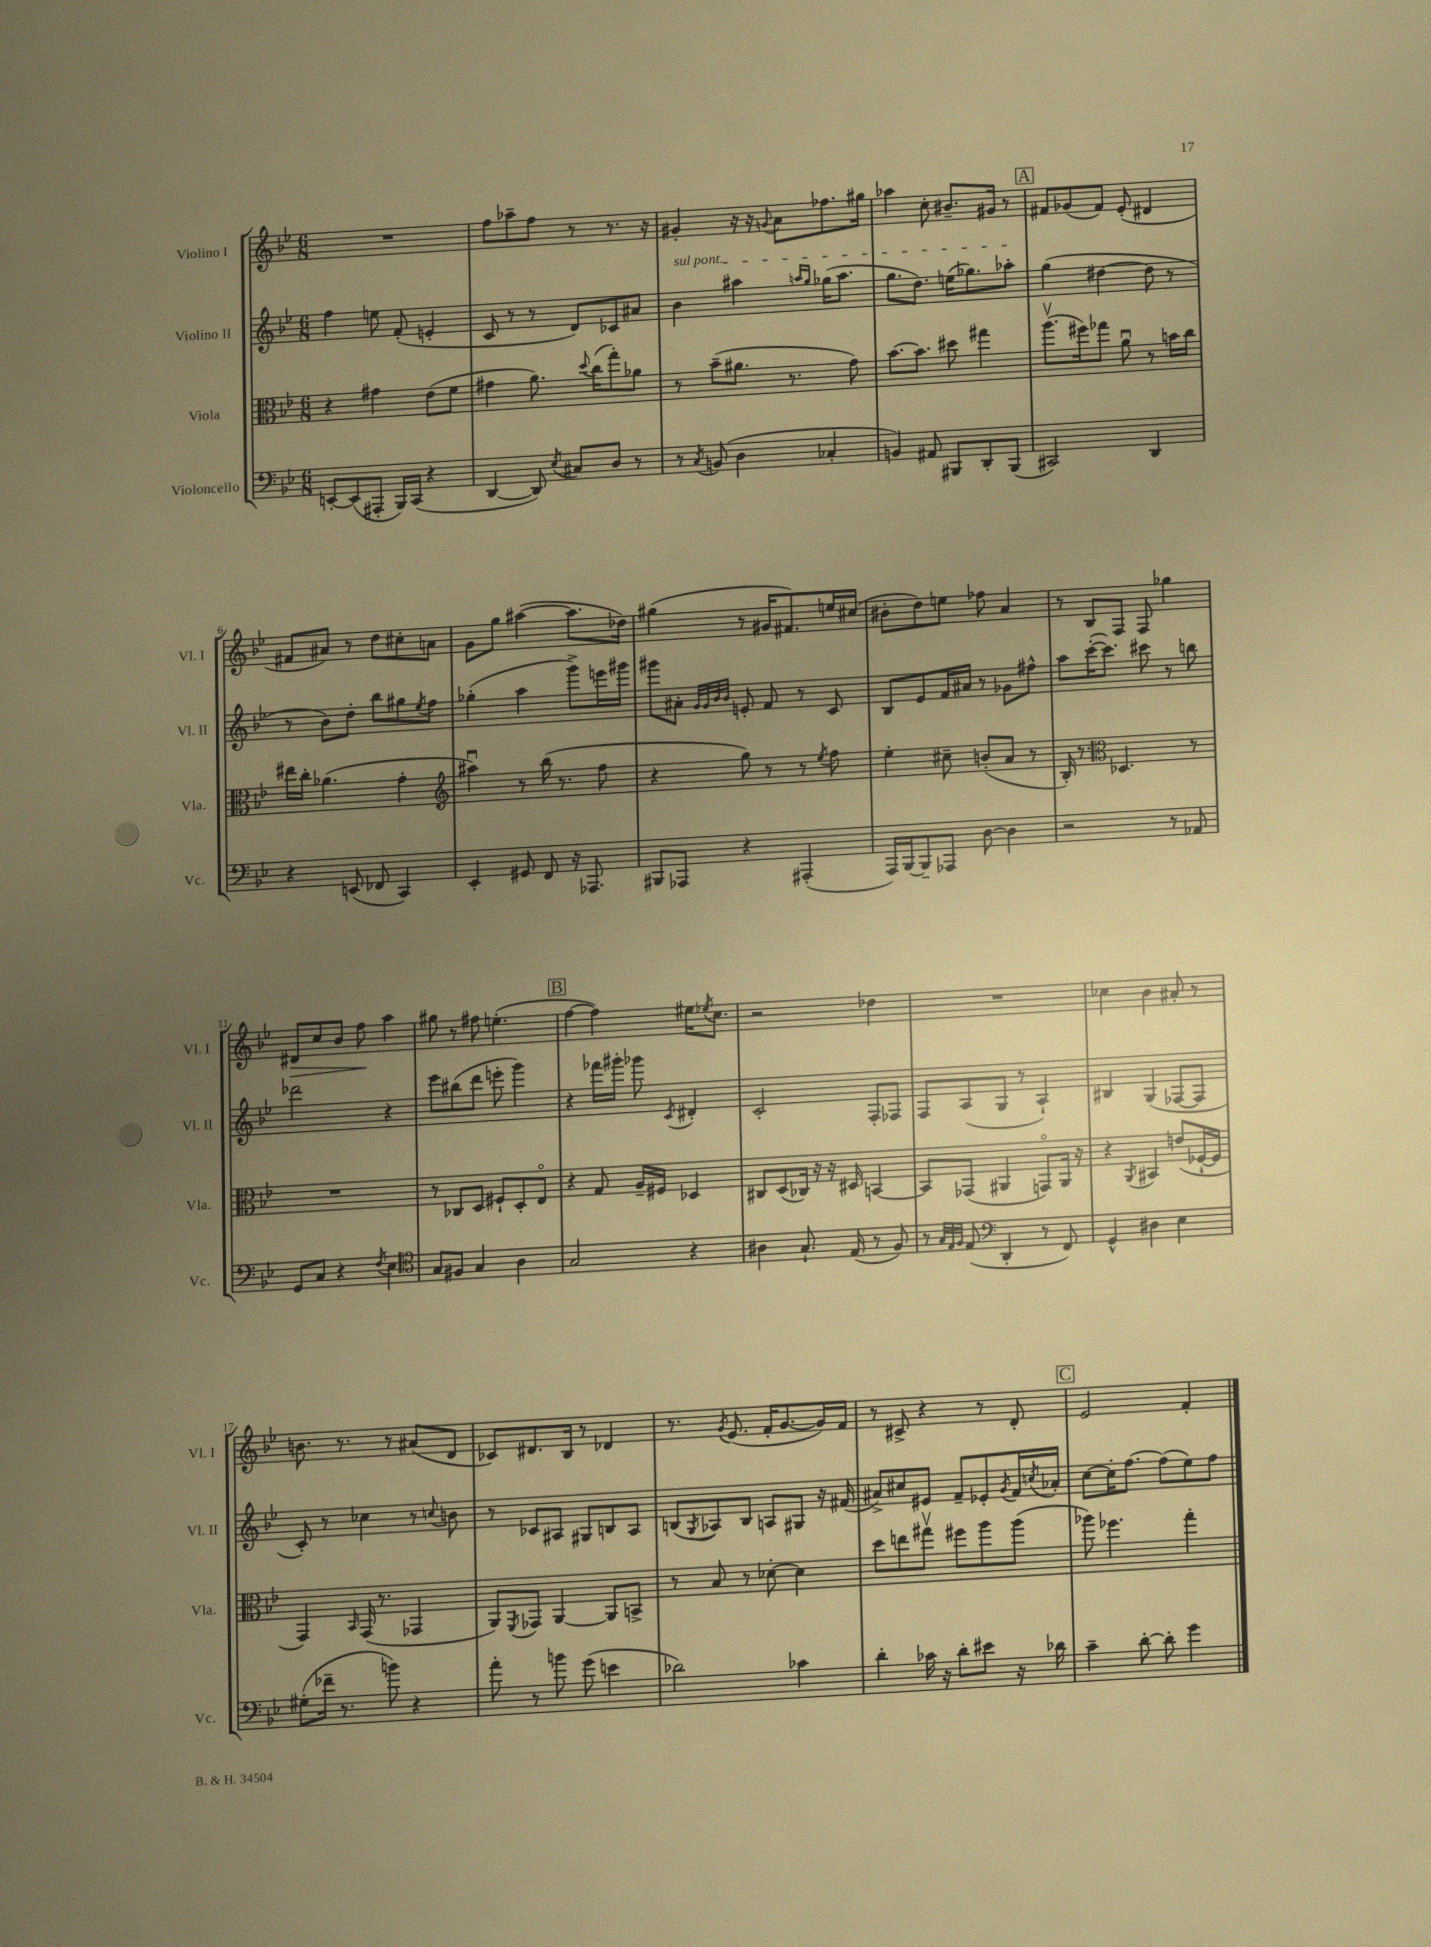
<<
\new StaffGroup <<
\new Staff = "s0" \with { instrumentName = "Violino I" shortInstrumentName = "Vl. I" } {
    \clef treble \key bes \major \numericTimeSignature \time 6/8
    R2. |
    f''8 aes''8-- f''8 r8 r8. r16 |
    gis'4-. r16 r16 \appoggiatura { g'8 } a'8 fes''8. gis''16 |
    aes''4 c''8-. bis'8.-- gis'16 r8 |
    \mark \markup { \box "A" } fis'8 ges'8( fis'8) ees'8-.( dis'4 |
    fis'8 ais'8) r8 d''8 cis''8-. a'8 |
    g'8 g''8 ais''4~( ais''8. des''16) |
    gis''4( r8 gis'16 fis'8.) e''16 cis''16( |
    bis'8-. d''8) e''8 fes''8 a'4 |
    r8 bes8 f8 f8 ges''4 |
    dis'8\> c''8 bes'8 f''8\! a''4 |
    gis''8 r8 fis''8 e''4.-.( |
    \mark \markup { \box "B" } f''4~ f''4) eis''16 \acciaccatura { ees''8 } c''8. |
    r2 des''4 |
    R2. |
    ces''4 bes'4 ais'8-. r8 |
    b'8. r8. r8 ais'8( d'8 |
    ces'8) dis'8. bes16 r8 des'4 |
    r8. \acciaccatura { g'8 } ees'8.( f'16-. g'8.~ g'16) f'16 |
    r8 cis'8-> r4 r8 d'8-. |
    \mark \markup { \box "C" } ees'2 f'4-. \bar "|." |
}
\new Staff = "s1" \with { instrumentName = "Violino II" shortInstrumentName = "Vl. II" } {
    \clef treble \key bes \major \numericTimeSignature \time 6/8
    f''4 e''8 f'8-.( e'4-. |
    c'8 r8 r8 d'8) ces'8 ais'8 |
    \once \override TextSpanner.bound-details.left.text = \markup { \italic "sul pont." } bes'4\startTextSpan ais''4 \grace { a''16 g''16 } ges''16( a''8. |
    g''8. d''8.) e''16( ges''8.) aes''8-.\stopTextSpan |
    \mark \markup { \box "A" } g''4( dis''4~ dis''8 r8 |
    r8 bes'8) d''8-. bes''8 gis''8 \acciaccatura { ees''8 } f''8 |
    ges''4-.( a''4 g'''8->) e'''16 gis'''16 |
    gis'''8 ais'8-. \grace { g'32 g'32 bes'32 bes'32 } e'8-. f'8 r8 c'8 |
    bes8 ees'8 f'16 ais'16 r8 ges'8 fis''8-^ |
    a''8 c'''16~-.( c'''8.) cis'''8 r8 b''8 |
    des'''2 r4 |
    ees'''8 bis''8( d'''8 e'''8-. g'''4) |
    \mark \markup { \box "B" } r4 fes'''16 gis'''16-. ges'''8 \acciaccatura { c'8 } dis'4-. |
    c'2-. f8-. fes8 |
    f8 a8( g8 r8 a4-!) |
    bis4 g4( fes8~ fes8 |
    c'8-.) r8 ces''4 r8 \appoggiatura { c''8 } b'8 |
    r8 ces'8 ais8 gis8 b8 ais8 |
    b8( \acciaccatura { g8 } aes8) b8 a8 gis8 r16 fis'16( |
    ais'8->) cis''8 eis'8 f'8-- ees'8-. \acciaccatura { g'8 } f'16 \acciaccatura { c''8 } aes'16-. |
    \mark \markup { \box "C" } c''8~ c''16-. f''8.~ f''8( ees''8) f''8 \bar "|." |
}
\new Staff = "s2" \with { instrumentName = "Viola" shortInstrumentName = "Vla." } {
    \clef alto \key bes \major \numericTimeSignature \time 6/8
    r4 gis'4 ees'8( f'8 |
    gis'4 a'8.) \appoggiatura { d''8 } c''16( g''8-.) aes'8 |
    r8 bes'8--( ais'8. r8. g'8) |
    bes'8.~ bes'8. dis''8 gis''4 |
    \mark \markup { \box "A" } a''8.\upbow( fis''16) ges''8 a'8\downbow r8 b'16 c''16 |
    eis''16 c''16-. aes'4.( g'4-. |
    \clef treble ais''4\downbow) r8 bes''16( r8. f''8 |
    r4 g''8) r8 r8 \acciaccatura { ees''8 } f''8 |
    ees''4-. cis''8-- b'8-.( a'8 r8 |
    bes16-.) r8. \clef alto des4. r8 |
    R2. |
    r8 ces8 d8 fis8-! d8-. ees8\flageolet |
    \mark \markup { \box "B" } r4 g8 a16-- fis16 des4 |
    cis8 d8( ces16) r16 r16 dis16 b,4~ |
    b,8 ges,8( ais,4 g,8\flageolet) ais,16 r16 |
    r4 \acciaccatura { a,8 } bis,4 e'8( fes16~-! fes16 |
    g,4) \grace { bes,16 } g,16( r8. ges,4 |
    a,8) \acciaccatura { f,8 } ges,8 a,4~ a,8 b,8-> |
    r8 bes8 r8 des'8~-. des'4 |
    d''8 e''8 gis''8\upbow fis''8 a''8 a''8( |
    \mark \markup { \box "C" } aes''8) fes''4. g''4-. \bar "|." |
}
\new Staff = "s3" \with { instrumentName = "Violoncello" shortInstrumentName = "Vc." } {
    \clef bass \key bes \major \numericTimeSignature \time 6/8
    e,8~-. e,8( ais,,8-. bes,,16) c,16( r4 |
    d,4~ d,8) \acciaccatura { ees8 } cis8 d8 r8 |
    r8 \acciaccatura { c8 } b,8( d4 ces4-. |
    b,4) ais,8 bis,,8 d,8-. bis,,8( |
    \mark \markup { \box "A" } cis,2) d,4 |
    r4 e,8( fes,8 c,4) |
    ees,4-. gis,8 f,8 r16 aes,,8. |
    bis,,8 aes,,8 r4 ais,,4-.( |
    a,,16) bes,,16~ bes,,8-- aes,,8 d8~ d4 |
    r2 r8 aes,8 |
    g,8 c8 r4 \acciaccatura { f8 } ees4 |
    \clef tenor g8 fis8 g4 a4 |
    \mark \markup { \box "B" } g2 r4 |
    ais4 g8.-! ees16( r8 f8) |
    r8 \grace { g32 ees32 f32 } ees8( \clef bass d,4-. r8 f,8) |
    g,4-^ dis4 ees4 |
    gis8-.( fes'16-- r8. b'8) r4 |
    a'8-. r8 b'8 g'8( e'4 |
    des'2) ces'4 |
    d'4-. ces'16 r16 d'8-. eis'8 r16 des'16 |
    \mark \markup { \box "C" } c'4-- d'8~-. d'8-. g'4 \bar "|." |
}
>>
>>
